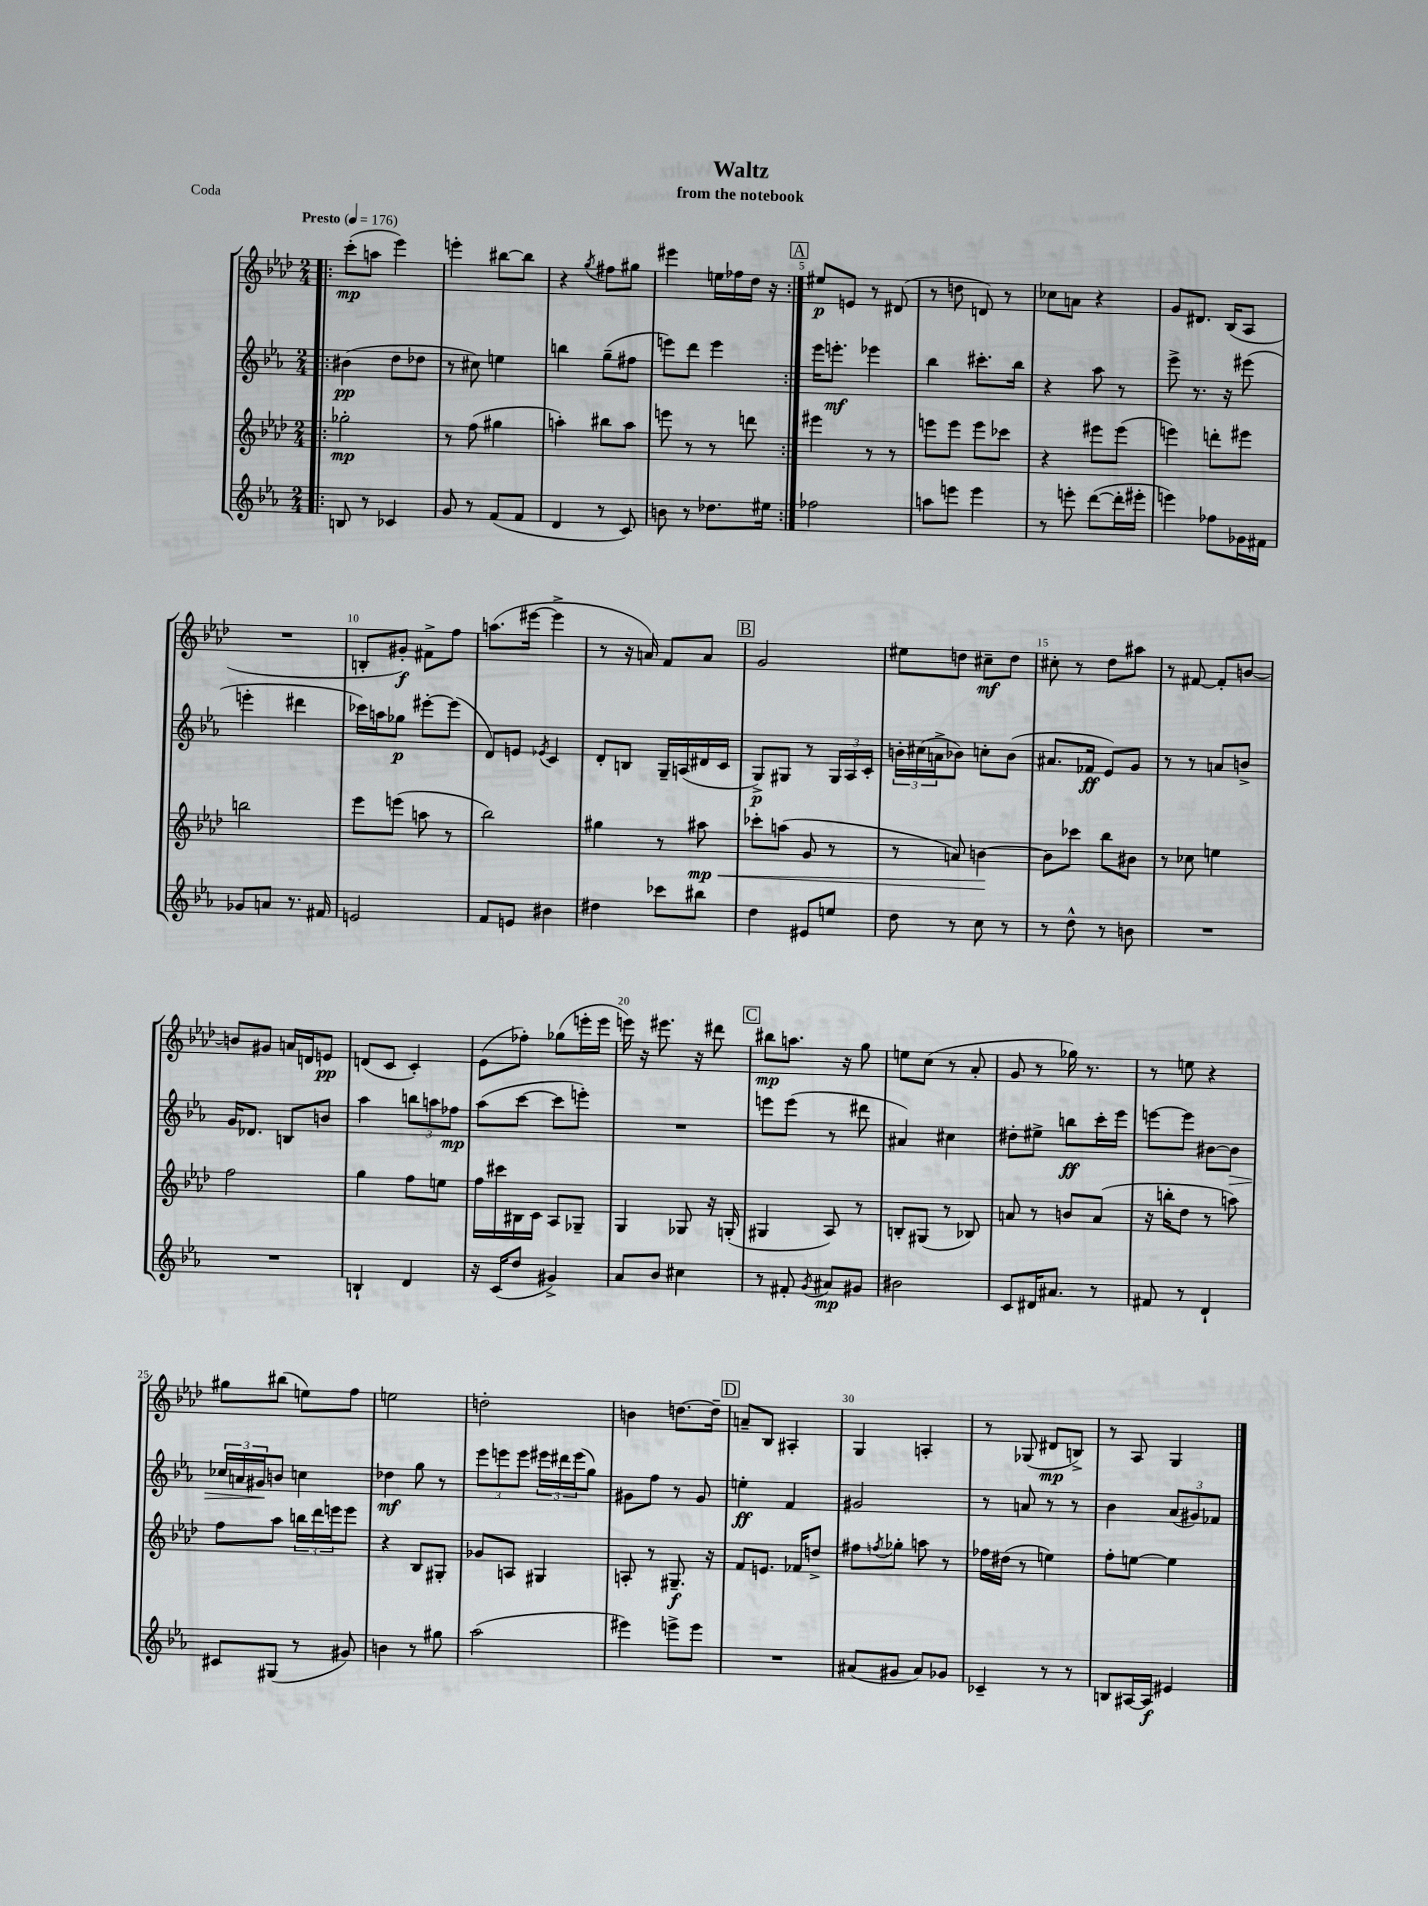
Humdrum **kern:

**kern	**dynam	**kern	**dynam	**kern	**dynam	**kern	**dynam
*part4	*part4	*part3	*part3	*part2	*part2	*part1	*part1
*staff4	*staff4	*staff3	*staff3	*staff2	*staff2	*staff1	*staff1
*clefG2	*	*clefG2	*	*clefG2	*	*clefG2	*
*k[b-e-a-]	*	*k[b-e-a-d-]	*	*k[b-e-a-]	*	*k[b-e-a-d-]	*
*M2/4	*	*M2/4	*	*M2/4	*	*M2/4	*
*MM176	*	*MM176	*	*MM176	*	*MM176	*
=1!|:	=1!|:	=1!|:	=1!|:	=1!|:	=1!|:	=1!|:	=1!|:
!	!	!	!	!	!	!LO:TX:a:B:t=Presto	!
8Bn/	.	2gg-X'\	mp	(4b#X\	pp	(8ccc'\L	mp
8r	.	.	.	.	.	8aan\J	.
4c-X/	.	.	.	8dd\L	.	4eee-\)	.
.	.	.	.	8dd-X\J	.	.	.
=2	=2	=2	=2	=2	=2	=2	=2
8g/	.	8r	.	8r	.	4eeen'\	.
8r	.	(8ff\	.	8cc#X\)	.	.	.
(8f/L	.	4gg#X\	.	4een\	.	[8bb#X\L	.
8f/J	.	.	.	.	.	8bb#\J]	.
=3	=3	=3	=3	=3	=3	=3	=3
4d/	.	4aan'\)	.	4bbn\	.	4r	.
.	.	.	.	.	.	8qgg/	.
8r	.	8bb#X\L	.	(8gg~\L	.	8ff#X\L	.
8c/)	.	8aa\J	.	8ff#X\J	.	8gg#X\J	.
=4	=4	=4	=4	=4	=4	=4	=4
8bn\	.	8eeen\	.	8eeen\L)	.	4eee#X\	.
8r	.	8r	.	8ddd\J	.	.	.
8.dd-X\L	.	8r	.	4eee\	.	16een\LL	.
.	.	.	.	.	.	16ff-X\	.
.	.	8dddn\	.	.	.	16dd-\JJ	.
16ee#X\Jk	.	.	.	.	.	16r	.
!!LO:REH:place=s1:t=A
=5:|!	=5:|!	=5:|!	=5:|!	=5:|!	=5:|!	=5:|!	=5:|!
2ff-X\	.	4eee#X\	.	16eee-\KL	.	8ee#X/L	p
.	.	.	.	8.eeen'\J	mf	.	.
.	.	.	.	.	.	8en/J	.
.	.	8r	.	4eee-X\	.	8r	.
.	.	8r	.	.	.	(8d#X/	.
=6	=6	=6	=6	=6	=6	=6	=6
8aan\L	.	8eeen\L	.	4bb-\	.	8r	.
8eeen\J	.	8eee\J	.	.	.	8ddn\	.
4eee\	.	8eee\L	.	8.ccc#X'\L	.	8dn/)	.
.	.	8ccc-X\J	.	.	.	8r	.
.	.	.	.	16bb-\Jk	.	.	.
=7	=7	=7	=7	=7	=7	=7	=7
8r	.	4r	.	4r	.	8cc-X\L	.
8eeen'\	.	.	.	.	.	8an\J	.
([8ddd\L	.	8eee#X\L	.	8aa-\	.	4r	.
16ddd'\L]	.	(8eee#\J	.	8r	.	.	.
16eee#X'\JJ	.	.	.	.	.	.	.
=8	=8	=8	=8	=8	=8	=8	=8
4eeen\)	.	4eeen\)	.	8eee-^\	.	8g/L	.
.	.	.	.	8.r	.	8.d#X/J	.
8ff-X\L	.	8dddn'\L	.	.	.	.	.
.	.	.	.	16r	.	(16B-/KL	.
16g-X\L	.	8eee#X\J	.	(8eee#X\	.	8A-/J	.
16f#X\JJ	.	.	.	.	.	.	.
!!LO:LB:g=z
=9	=9	=9	=9	=9	=9	=9	=9
8g-X/L	.	2bbn\	.	4eeen'\	.	2r	.
8an/J	.	.	.	.	.	.	.
8.r	.	.	.	4ddd#X\	.	.	.
16f#X/	.	.	.	.	.	.	.
=10	=10	=10	=10	=10	=10	=10	=10
2en/	.	8eee-\L	.	16ccc-X\LL)	.	8Bn'/L	.
.	.	.	.	16aan\J	.	.	.
.	.	(8eeen\J	.	8gg-X\J	p	8g#X'/J)	f
.	.	8aan\	.	[8eee#X'\L	.	8f#X^\L	.
.	.	8r	.	(8eee#\J]	.	8ff\J	.
=11	=11	=11	=11	=11	=11	=11	=11
8f/L	.	2bb-\)	.	8d/L)	.	(8.aan\L	.
8en/J	.	.	.	8en/J	.	.	.
.	.	.	.	.	.	[16eee#X\Jk	.
.	.	.	.	8qe-X/	.	.	.
4b#X\	.	.	.	4c/	.	4eee#^\]	.
=12	=12	=12	=12	=12	=12	=12	=12
4dd#X\	.	4gg#X\	.	8d'/L	.	8r	.
.	.	.	.	8Bn/J	.	16r	.
.	.	.	.	.	.	16an/)	.
8ccc-X\L	.	8r	.	16G~/LL	.	8f/L	.
.	.	.	.	(16An/	.	.	.
!	!	!	!LO:HP:b	!	!	!	!
8bb#X\J	.	8aa#X\	< mp	16d#X/	.	8a/J	.
.	.	.	.	16c/JJ	.	.	.
!!LO:REH:place=s1:t=B
=13	=13	=13	=13	=13	=13	=13	=13
4dd\	.	8ccc-X'\L	.	8G^/L)	p	2g/	.
.	.	(8aan\J	.	8G#X/J	.	.	.
8e#X/L	.	8g/	.	8r	.	.	.
8een/J	.	8r	.	24G#/LL	.	.	.
.	.	.	.	24A-/	.	.	.
.	.	.	.	24c'/JJ	.	.	.
=14	=14	=14	=14	=14	=14	=14	=14
8dd\	.	8r	.	24bn'\LL	.	8ee#X\L	.
.	.	.	.	(24cc#X\	.	.	.
.	.	.	.	24an^\J	.	.	.
8r	.	8an/)	.	8b-X\J)	.	8ddn\J	.
8cc\	.	[4bn\	.	8ccn'\L	.	8cc#X~\L	mf
8r	.	.	.	(8b-\J	.	8dd\J	.
.	.	.	[	.	.	.	.
=15	=15	=15	=15	=15	=15	=15	=15
8r	.	8b\L]	.	8.a#X/L	.	8cc#X'\	.
8dd^^\	.	8ccc-X\J	.	.	.	8r	.
.	.	.	.	16f-X/Jk	ff	.	.
8r	.	8bb-\L	.	8e-/L)	.	8dd-\L	.
8bn\	.	8b#X\J	.	8g/J	.	8aa#X\J	.
=16	=16	=16	=16	=16	=16	=16	=16
2r	.	8r	.	8r	.	8r	.
.	.	8cc-X\	.	8r	.	[8f#X/	.
.	.	4een\	.	8an/L	.	8f#'/L]	.
.	.	.	.	8bn^/J	.	[8bn/J	.
!!LO:LB:g=z
=17	=17	=17	=17	=17	=17	=17	=17
2r	.	2ff\	.	16g/KL	.	8bn/L]	.
.	.	.	.	8.d-X/J	.	.	.
.	.	.	.	.	.	8g#X/J	.
.	.	.	.	8Bn/L	.	16an/LL	.
.	.	.	.	.	.	16dn/J	.
.	.	.	.	8bn/J	.	8en/J	pp
=18	=18	=18	=18	=18	=18	=18	=18
4Bn`/	.	4gg\	.	4aa-\	.	(8dn/L	.
.	.	.	.	.	.	8c/J	.
4d/	.	8ff\L	.	12bbn\L	.	4c'/)	.
.	.	.	.	12aan\	.	.	.
.	.	8een\J	.	.	.	.	.
.	.	.	.	12ff-X\J	mp	.	.
=19	=19	=19	=19	=19	=19	=19	=19
16r	.	16ff\LL	.	(8aa-\L	.	(8e-\L	.
(16c/KL	.	16ccc#X\	.	.	.	.	.
8dd/J	.	16B#X\	.	[8ccc\J	.	8ff-X'\J)	.
.	.	16c\JJ	.	.	.	.	.
4g#X^/)	.	8A-/L	.	8ccc\L]	.	(8gg-X\L	.
.	.	8G-X~/J	.	8eeen'\J)	.	16eeen'\L	.
.	.	.	.	.	.	16eee\JJ	.
=20	=20	=20	=20	=20	=20	=20	=20
8a-/L	.	4G/	.	2r	.	16eeen\)	.
.	.	.	.	.	.	16r	.
8b-/J	.	.	.	.	.	8.eee#X\	.
4cc#X\	.	8G-X/	.	.	.	.	.
.	.	.	.	.	.	16r	.
.	.	16r	.	.	.	8ddd#X\	.
.	.	(16Gn'/	.	.	.	.	.
!!LO:REH:place=s1:t=C
=21	=21	=21	=21	=21	=21	=21	=21
8r	.	4G#X/	.	8eeen\L	.	8bb#X\L	mp
8f#X'/	.	.	.	(8eee\J	.	8.aan\J	.
8qg/	.	.	.	.	.	.	.
8a#X/L	mp	8A-/)	.	8r	.	.	.
.	.	.	.	.	.	16r	.
8g#X/J	.	8r	.	8ddd#X\	.	8gg\	.
=22	=22	=22	=22	=22	=22	=22	=22
2b#X\	.	8Bn'/L	.	4a#X/)	.	8een\L	.
.	.	(8G#X/J	.	.	.	(8cc\J	.
.	.	8r	.	4cc#X\	.	8r	.
.	.	8B-X/)	.	.	.	8a-'/	.
=23	=23	=23	=23	=23	=23	=23	=23
8c/L	.	8an/	.	8dd#X'\L	.	8g/	.
16d#X/K	.	8r	.	8ee#X^\J	.	8r	.
8.a#X/J	.	.	.	.	.	.	.
.	.	8bn/L	.	8bbn\L	ff	16gg-X\)	.
.	.	.	.	.	.	8.r	.
8r	.	(8a/J	.	16ccc'\L	.	.	.
.	.	.	.	16eee-\JJ	.	.	.
=24	=24	=24	=24	=24	=24	=24	=24
8f#X/	.	16r	.	[8eeen\L	.	8r	.
.	.	16bbn'\KL	.	.	.	.	.
8r	.	8dd-\J	.	8eee\J]	.	8een\	.
4d`/	.	8r	.	[8b#X\L	.	4r	.
!	!	!	!	!	!LO:HP:b	!	!
.	.	8aan\)	.	8b#\J]	>	.	.
!!LO:LB:g=z
=25	=25	=25	=25	=25	=25	=25	=25
8c#X/L	.	8ff\L	.	24cc-X/LL	.	8gg#X\L	.
.	.	.	.	24an/	.	.	.
.	.	.	.	24g#X/J	.	.	.
(8G#X/J	.	8aa-\J	.	8bn/J	]	(8bb#X\J	.
8r	.	24bbn\LL	.	4ccn\	.	8een\L)	.
.	.	24ddd-\	.	.	.	.	.
.	.	24eeen\J	.	.	.	.	.
8g#X/)	.	8eee\J	.	.	.	8ff\J	.
=26	=26	=26	=26	=26	=26	=26	=26
4bn\	.	4r	.	4dd-X\	mf	2een\	.
8r	.	8B-/L	.	8gg\	.	.	.
8gg#X\	.	8G#X'/J	.	8r	.	.	.
=27	=27	=27	=27	=27	=27	=27	=27
(2aa-\	.	8g-X/L	.	12eee-\L	.	2ddn'\	.
.	.	.	.	12eeen\	.	.	.
.	.	8An/J	.	.	.	.	.
.	.	.	.	12eee\J	.	.	.
.	.	4G#X/	.	24eee#X\LL	.	.	.
.	.	.	.	24ddd#X\	.	.	.
.	.	.	.	(24eee#\J	.	.	.
.	.	.	.	8gg\J)	.	.	.
=28	=28	=28	=28	=28	=28	=28	=28
4eee#X\)	.	8An'/	.	8g#X\L	.	4bn\	.
.	.	8r	.	8ff\J	.	.	.
8eeen^\L	.	8.G#X~/	f	8r	.	[8.ddn\L	.
8eee\J	.	.	.	8g#/	.	.	.
.	.	16r	.	.	.	16dd~\Jk]	.
!!LO:REH:place=s1:t=D
=29	=29	=29	=29	=29	=29	=29	=29
2r	.	8f/L	.	4een'\	ff	8an~/L	.
.	.	8.en/J	.	.	.	8B-/J	.
.	.	.	.	4f/	.	4A#X'/	.
.	.	16f-X/KL	.	.	.	.	.
.	.	8ddn^/J	.	.	.	.	.
=30	=30	=30	=30	=30	=30	=30	=30
(8a#X/L	.	8ff#X\L	.	2g#X/	.	4G/	.
.	.	8qffn/	.	.	.	.	.
8g#X/J	.	8gg-X'\J	.	.	.	.	.
8a#/L)	.	8aan\	.	.	.	4An'/	.
8g-X/J	.	8r	.	.	.	.	.
=31	=31	=31	=31	=31	=31	=31	=31
4c-X~/	.	16ff-X\LL	.	8r	.	8r	.
.	.	(16dd#X\JJ	.	.	.	.	.
.	.	8r	.	8an/	.	(8G-X/	.
8r	.	4een\)	.	8r	.	8d#X/L	mp
8r	.	.	.	8r	.	8Bn^/J)	.
=32	=32	=32	=32	=32	=32	=32	=32
8Bn/L	.	8ff'\L	.	4b-\	.	8r	.
[16A#X/L	.	[8een\J	.	.	.	8A-/	.
16A#/JJ]	f	.	.	.	.	.	.
4e#X/	.	4ee\]	.	(12a-/L	.	4G/	.
.	.	.	.	12g#X/)	.	.	.
.	.	.	.	12f-X/J	.	.	.
==	==	==	==	==	==	==	==
*-	*-	*-	*-	*-	*-	*-	*-
